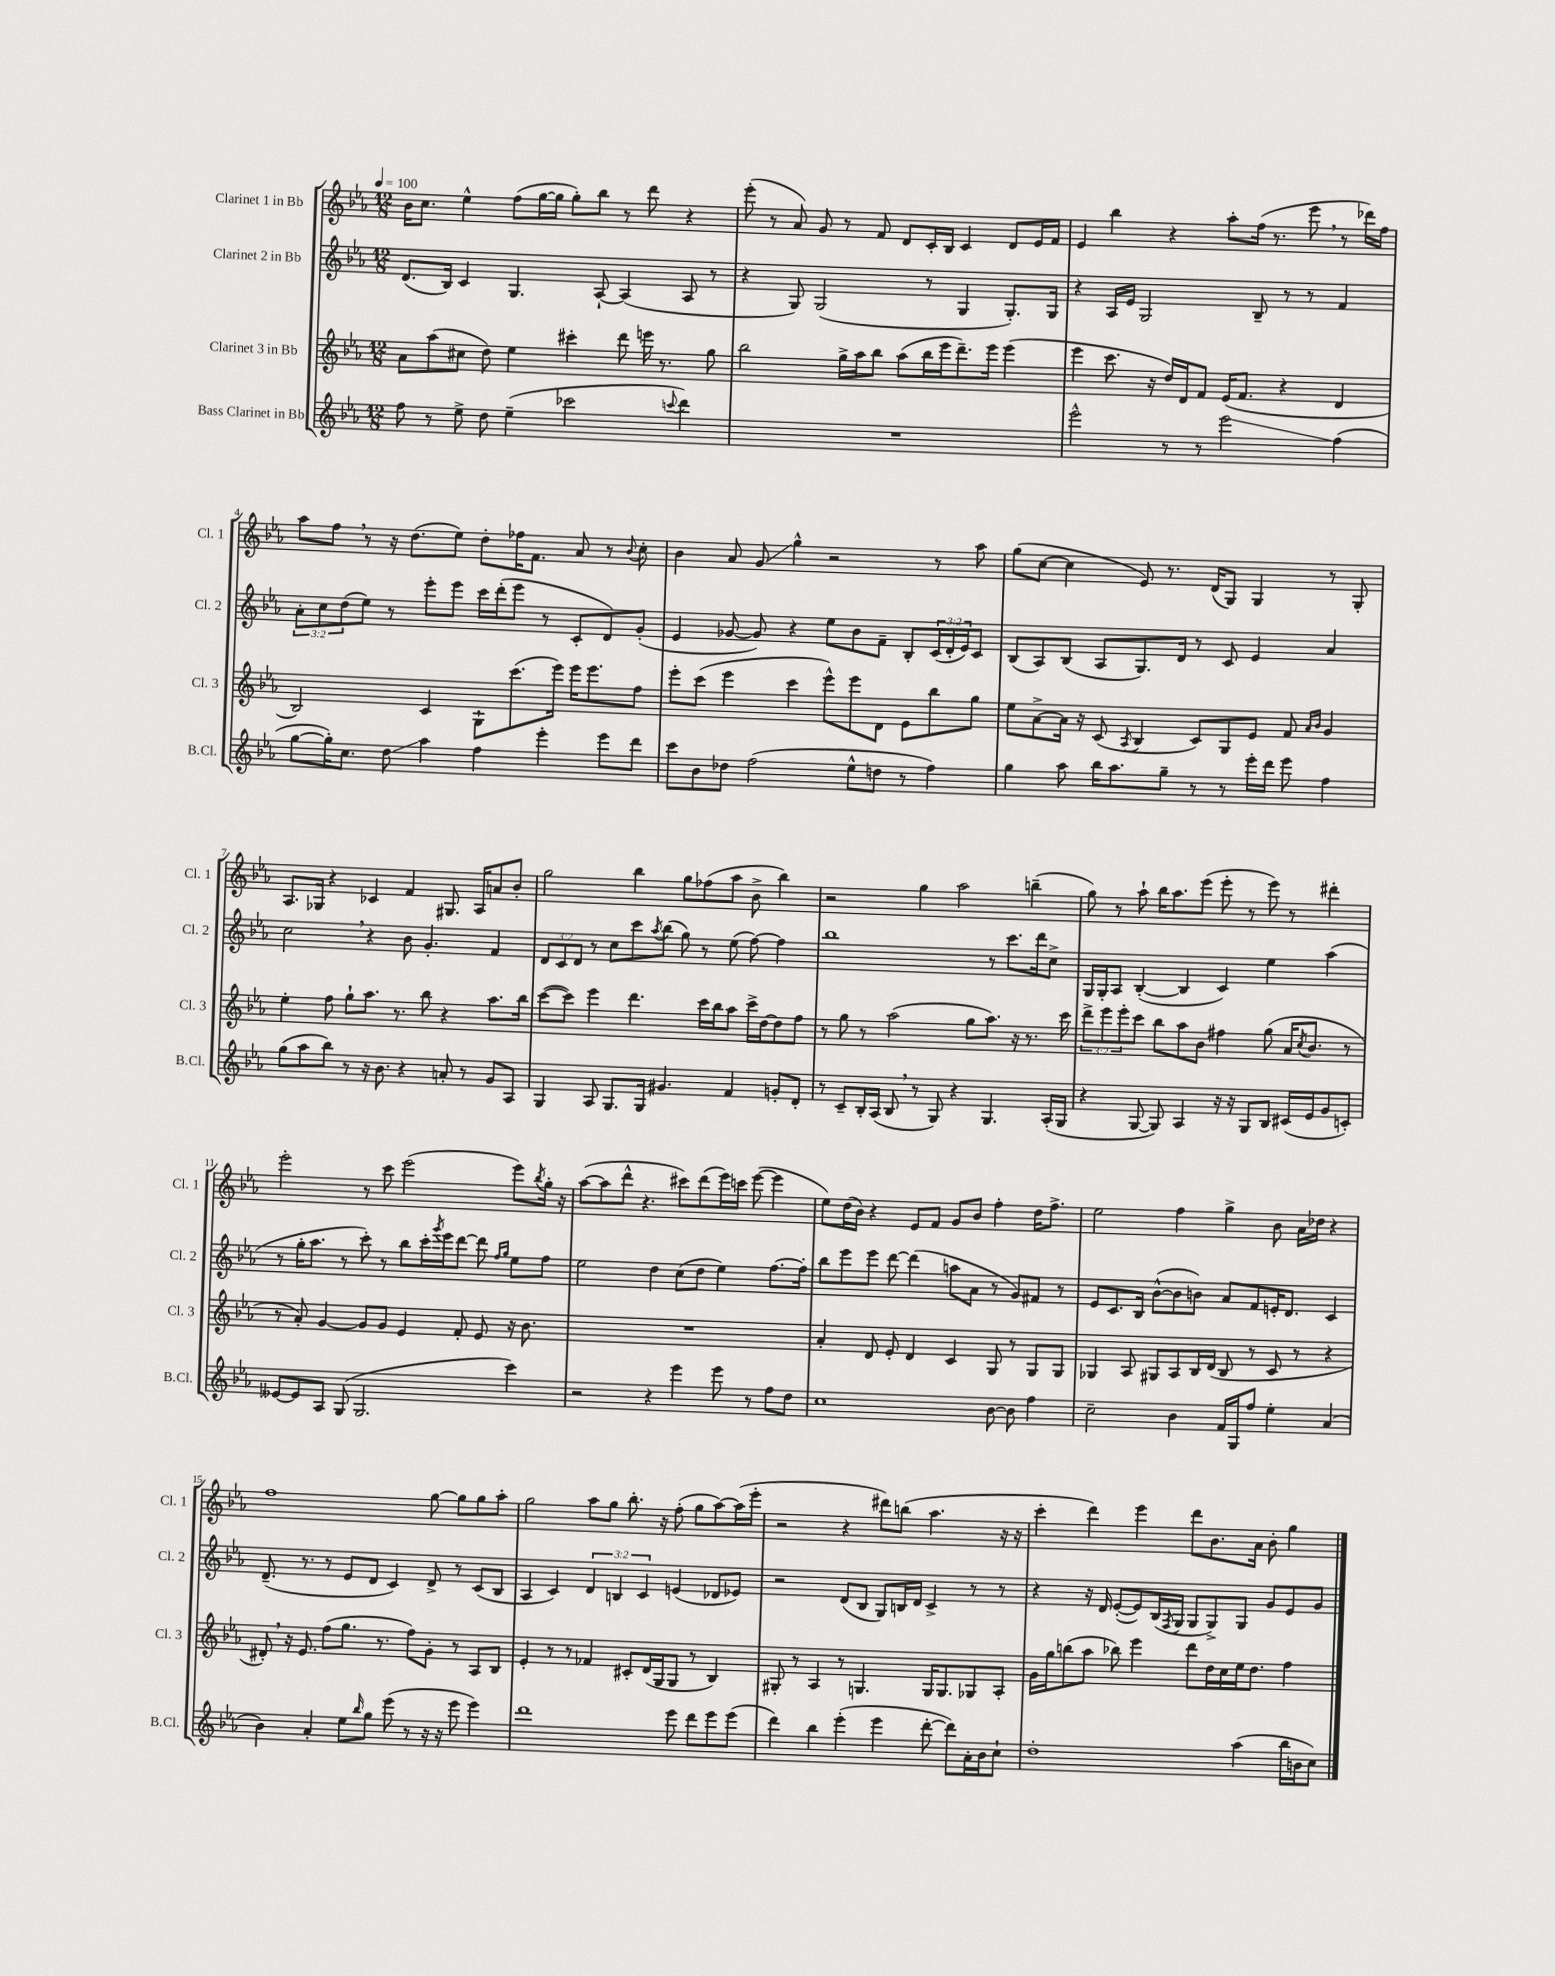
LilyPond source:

<<
\new StaffGroup <<
\new Staff = "s0" \with { instrumentName = "Clarinet 1 in Bb" shortInstrumentName = "Cl. 1" } {
    \clef treble \key ees \major \numericTimeSignature \time 12/8 \tempo 4 = 100
    bes'16 c''8. ees''4-^ f''8( g''16~ g''16 g''8-.) bes''8 r8 d'''8 r4 |
    ees'''8-.( r8 aes'8) g'8 r8 f'8 d'8 c'16-. bes16 c'4 d'8 ees'16 f'16 |
    ees'4 bes''4 r4 aes''8-. f''16( r8. ees'''8 \breathe r8 des'''16) f''16 |
    aes''8 f''8 \breathe r8 r16 d''8.( ees''8) d''8-. fes''16 f'8. aes'8 r8 \appoggiatura { bes'8 } c''8-. |
    bes'4 aes'8 g'8\glissando g''4-^ r2 r8 aes''8 |
    g''8( c''8~ c''4 ees'8) r8. d'16( g8) g4 r8 g8-. |
    aes8. ges16 r4 ces'4 f'4 gis8. aes16 a'8 bes'8-. |
    g''2 bes''4 g''8 fes''8( aes''8 bes'8-> bes''4) |
    r2 g''4 aes''2 b''4--( |
    g''8) r8 aes''8-! bes''16 aes''8. ees'''8( ees'''8-. r8 ees'''8) r8 dis'''4-. |
    ees'''2-. r8 c'''8 ees'''2( ees'''8) \acciaccatura { bes''8 } g''16-. r16 |
    aes''8~( aes''8 d'''8-^ r4. cis'''8) d'''8( ees'''16) c'''16 ees'''8~( ees'''4 |
    ees''8) d''16( bes'16) r4 ees'8 f'8 g'8 bes'8 f''4-. d''16 f''8.-> |
    ees''2 f''4 g''4-> bes'8 aes'16 des''16 r4 |
    f''1 g''8~ g''8 g''8 aes''8-. |
    g''2 aes''8 g''8 bes''8.-. r16 f''8-.( g''8 aes''8~) aes''16( ees'''16-. |
    r2 r4 dis'''8) b''8( aes''4. r16 r16 |
    c'''4-. d'''4) ees'''4 d'''8 bes'8. aes'16 bes'8-. g''4 \bar "|." |
}
\new Staff = "s1" \with { instrumentName = "Clarinet 2 in Bb" shortInstrumentName = "Cl. 2" } {
    \clef treble \key ees \major \numericTimeSignature \time 12/8 \override Staff.TupletNumber.text = #tuplet-number::calc-fraction-text
    d'8.( bes16) c'4 g4. aes8~-! aes4( aes8 r8 |
    r4 g8) g2( r8 g4 g8.-.) g16 |
    r4 aes16 ees'16 g2 bes8-- r8 r8 f'4 |
    \tuplet 3/2 { aes'8-. c''8 d''8( } ees''8) r8 ees'''8-. ees'''8 c'''16 d'''16-.( ees'''8 r8 c'8-. d'8) g'8-.( |
    ees'4 ges'8~ ges'8) r4 ees''8 bes'8 f'8-- bes8-. \tuplet 3/2 { c'16( d'16-. ees'16) } c'8 |
    bes8( aes8) bes8( aes8 g8.) d'16 r8 c'8 ees'4 aes'4 |
    c''2 \breathe r4 bes'8 g'4.-. f'4 |
    \tuplet 3/2 { d'8 c'8 d'8 } r8 c''8 c'''8 \acciaccatura { aes''8 } bes''8( g''8) r8 ees''8( f''8~) f''4 |
    bes''1 r8 c'''8. d'''16 c''8-> |
    g16 g16-. aes8 bes4~-.( bes4 c'4) ees''4 aes''4( |
    r8 g''16-. aes''8. r8 c'''8-.) r8 bes''8 c'''16-. \acciaccatura { g'''8 } ees'''16 d'''8~ d'''8 \grace { f''16 g''16 } ees''8 f''8 |
    ees''2 d''4 c''8( d''8 ees''4) f''8.~ f''16-. |
    bes''8 ees'''8 ees'''8 d'''8~ d'''4( a''8 aes'8 r8 g'8) fis'8 r8 |
    ees'8 c'8. bes16 bes'8~-^( bes'8 b'8) aes'8 f'8 e'16-. d'8. c'4 |
    d'8.--( r8. r8 ees'8 d'8 c'4) d'8-> r8 c'8( bes8 |
    aes4 c'4) \tuplet 3/2 { d'4 b4 c'4 } e'4( des'8 ees'8) |
    r2 d'8( bes8 g8) b16 d'16 c'4-> r8 r8 |
    r4 r16 d'16 ees'8~-.( ees'8) bes16( \acciaccatura { f8 } g16 g8 g8->) g8 g'8 ees'8 g'8 \bar "|." |
}
\new Staff = "s2" \with { instrumentName = "Clarinet 3 in Bb" shortInstrumentName = "Cl. 3" } {
    \clef treble \key ees \major \numericTimeSignature \time 12/8 \override Staff.TupletNumber.text = #tuplet-number::calc-fraction-text
    aes'8 aes''8( cis''8 d''8) ees''4 cis'''4-. d'''8 e'''16 r8. g''8 |
    bes''2 g''16-> aes''16 bes''8 aes''8( bes''16 ees'''16 d'''8.--) ees'''16 ees'''4( |
    ees'''4 c'''8. r16 d''16) d'16 f'8 ees'16( f'8. r4 d'4 |
    bes2) c'4 g8-! c'''8.( ees'''16) ees'''16 ees'''8. f''8 |
    ees'''8-. c'''8( ees'''4 c'''4 ees'''8-^) ees'''8 d'8 ees'8 bes''8 g''8 |
    ees''8 aes'8~-> aes'16 r16 c'8( \acciaccatura { aes8 } bes4 c'8) g8 ees'8 f'8 \grace { aes'16 bes'16 } g'4 |
    ees''4-. f''8 g''8-! aes''8. r8. bes''8 r4 aes''8. bes''16 |
    c'''8~( c'''8) ees'''4 d'''4. c'''16 bes''16 aes''8 c'''16-> d''16~ d''8 f''8 |
    r8 g''8 r8 aes''2( g''8 aes''8.) r16 r8. c'''16 |
    \tuplet 3/2 { d'''8-> ees'''8 ees'''8-. } c'''8 bes''8 aes''8 bes'8 fis''4 g''8( aes'16 \acciaccatura { c''8 } bes'8. r8 |
    r8 aes'8-.) g'4~ g'8 g'8 ees'4 f'8-. ees'8 r16 bes'8. |
    R1. |
    aes'4-. d'8 ees'8-. d'4 c'4 g8 r8 g8 g8 |
    ges4 aes8 gis8 aes8 bes16 d'16( bes8 r8 c'8 r8 r4 |
    dis'8-.) \breathe r16 ees'8. f''8( g''8. r8. f''8) g'8-. r8 aes8 bes8 |
    ees'4-. r8 r8 fes'4 cis'8-. d'16( g16 g8 r8 bes4) |
    gis8-. r8 aes4 r8 g4. g16 g8. ges8 aes8-. |
    g'16 g''16 b''8( aes''8 bes''8) ees'''4 d'''8 d''16 c''16 ees''16 d''8. f''4 \bar "|." |
}
\new Staff = "s3" \with { instrumentName = "Bass Clarinet in Bb" shortInstrumentName = "B.Cl." } {
    \clef treble \key ees \major \numericTimeSignature \time 12/8
    f''8 r8 ees''8-> d''8 ees''4--( ces'''2 \appoggiatura { c'''8 } d'''4) |
    R1. |
    ees'''2-^ r8 r8 ees'''2\glissando f''4( |
    g''8~ g''16-.) c''8. d''8\glissando aes''4 f''4 ees'''4-. ees'''8 d'''8 |
    c'''8 bes'8 des''8 f''2( ees''8-^ d''8 r8 f''4) |
    g''4 aes''8 bes''16 aes''8. g''8-- r8 r8 ees'''16-. d'''16 ees'''8 f''4 |
    g''8( aes''8 bes''8) r8 r16 bes'8. r4 a'8-. r8 g'8 aes8 |
    g4 aes8 g8. g16 gis'4. f'4 g'8-. d'8-. |
    r8 c'8-- bes16-. aes16( bes8 \breathe r8 g8) r4 g4. aes16-.( g16 |
    r4 g8~ g8) aes4 r16 r16 g8 bes8 cis'16( ees'16 g'8 c'8-.) |
    eeses'8~ eeses'8 aes8 g8( g2. c'''4) |
    r2 r4 ees'''4 ees'''8 r8 f''8 d''8 |
    c''1 bes'8~ bes'8 f''4 |
    c''2-- bes'4 f'16 g16 f''8 ees''4-. aes'4( |
    bes'4) aes'4-. ees''8 \grace { bes''16 } g''8 ees'''8( r8 r16 r16 ees'''8 ees'''4) |
    d'''1 ees'''8 d'''8 ees'''8 ees'''8( |
    d'''4) bes''4 ees'''4-.( ees'''4 d'''8~-. d'''8) aes'16-. bes'16 c''8-! |
    d''1-. aes''4( bes''16 b'16 c''8) \bar "|." |
}
>>
>>
